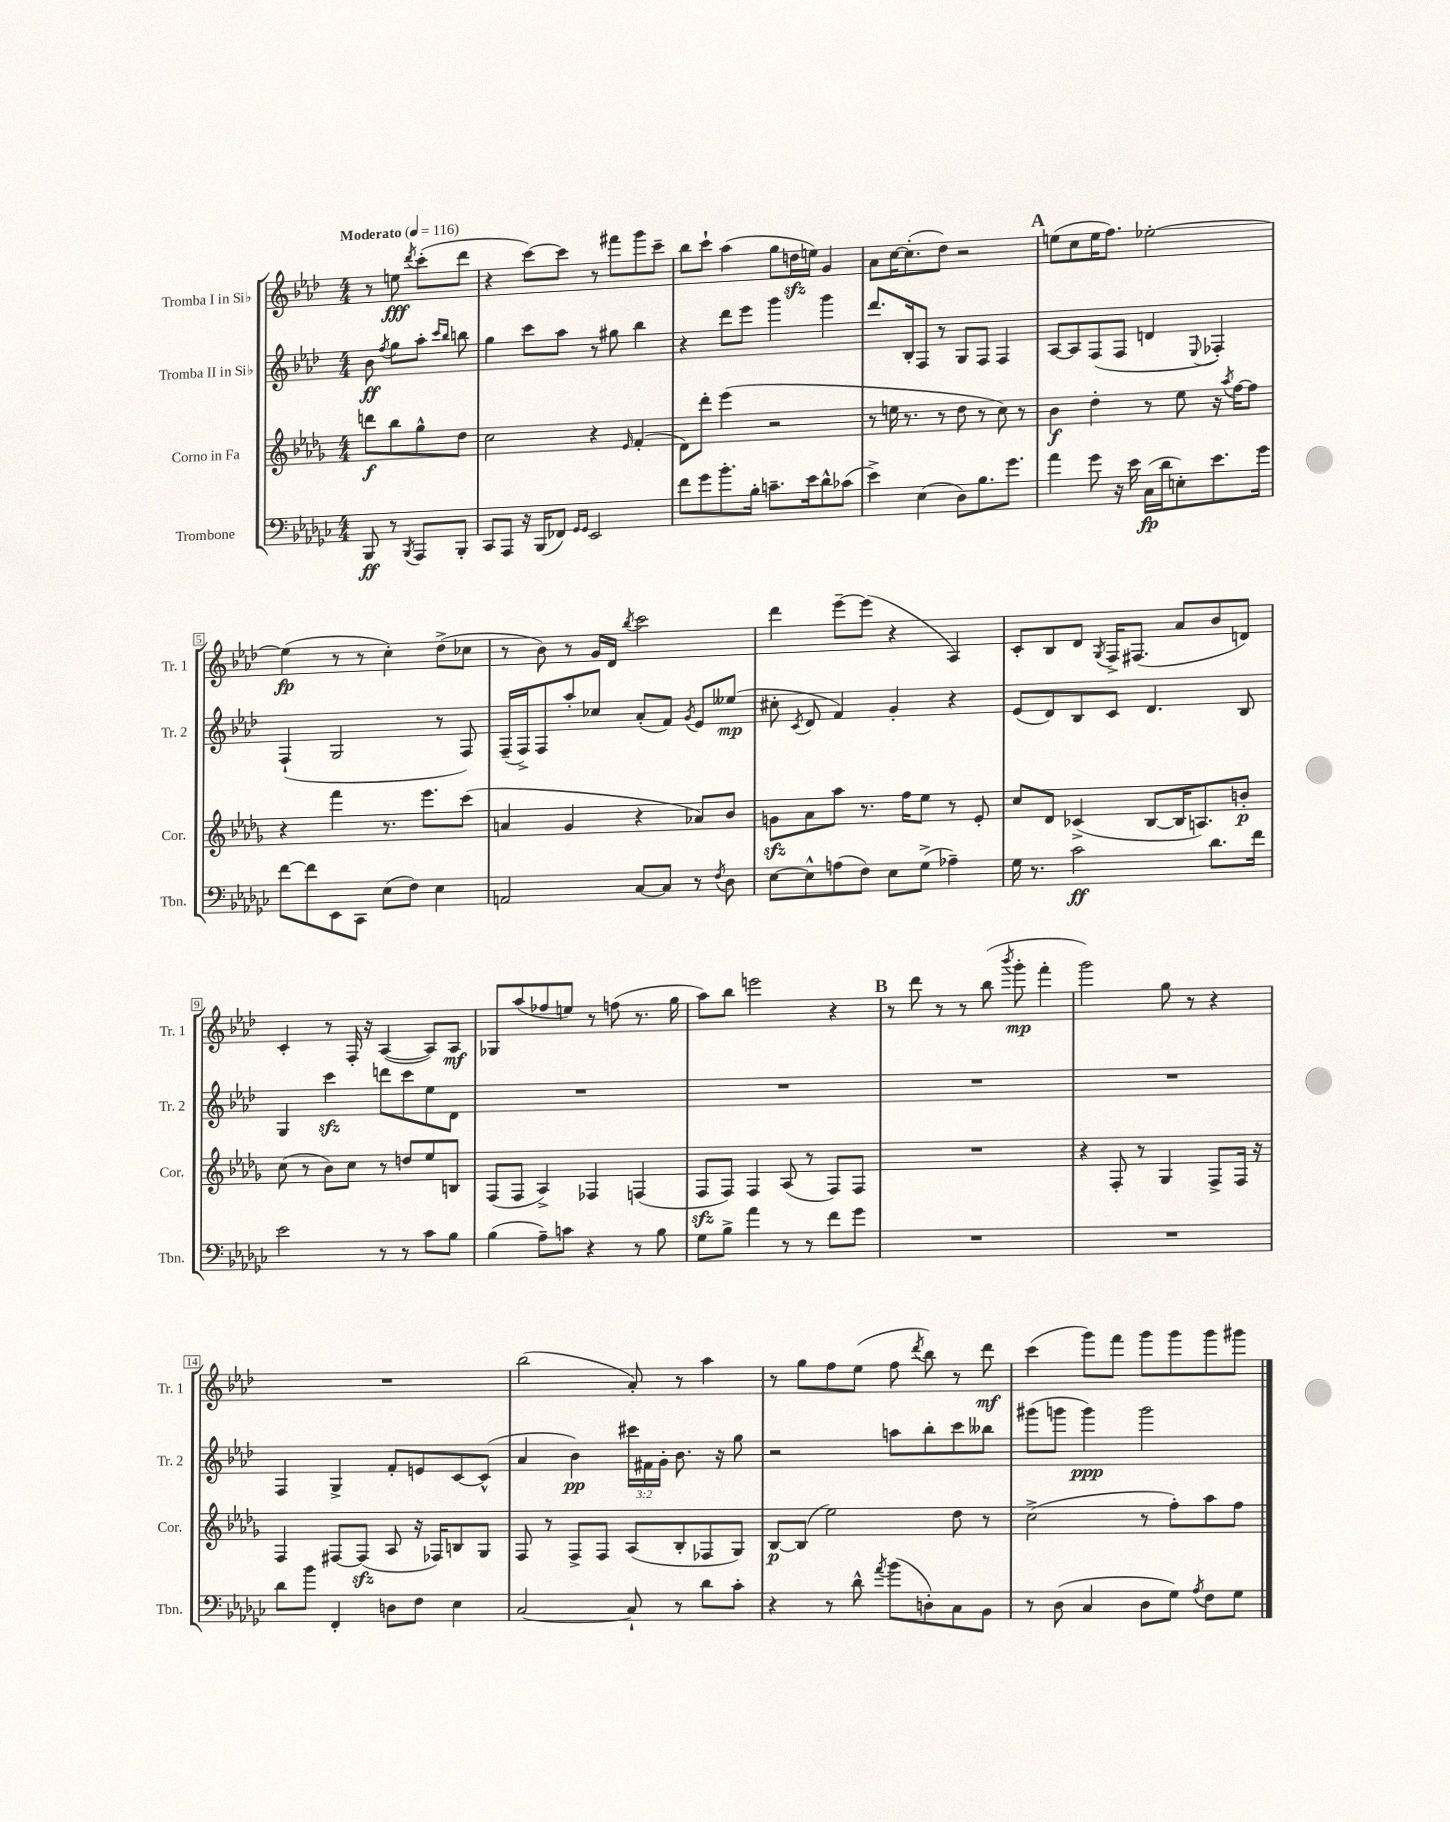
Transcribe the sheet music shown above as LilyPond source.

<<
\new StaffGroup <<
\new Staff = "s0" \with { instrumentName = "Tromba I in Sib" shortInstrumentName = "Tr. 1" } {
    \clef treble \key aes \major \numericTimeSignature \time 4/4 \partial 2 \tempo "Moderato" 4 = 116
    \autoBeamOff r8 e''8\fff \acciaccatura { des'''8 } c'''8[-.( des'''8] |
    r4 c'''8[~) c'''8] r8 fis'''8[ g'''8 c'''8]-- |
    bes''8[ c'''8]-! aes''4( g''8[ d''16\sfz e''16]) g'4 |
    aes'8[ c''16~ c''8.-.( des''8]) r2 |
    \mark \markup { \bold "A" } e''8[( c''8 e''16 f''8.]) ees''2~-. |
    ees''4\fp( r8 r8 c''4-.) des''8[->( ces''8] |
    r8 bes'8) r8 g'16[ des'16] \acciaccatura { bes''8 } c'''2 |
    des'''4 ees'''8[~-- ees'''8]( r4 aes4) |
    c'8[-. bes8 des'8] \acciaccatura { g8 } f16[-> fis8.]( aes'8[ bes'8 d'8]) |
    c'4-. r8 f16-. r16 aes4~( aes8[) aes8]\mf |
    ges8[ aes''8( fes''8 e''8]) r8 f''8( r8. g''16 |
    aes''8[) bes''8] e'''2 r4 |
    \mark \markup { \bold "B" } r8 des'''8 r8 r8 bes''8( \acciaccatura { bes'''8 } g'''8-.\mp f'''4-. |
    g'''2) g''8 r8 r4 |
    R1 |
    bes''2( aes'8-.) r8 aes''4 |
    r8 g''8[ f''8 ees''8]( f''8 \acciaccatura { des'''8 } bes''8) r8 des'''8\mf |
    c'''4( g'''8[) f'''8] g'''8[ g'''8 g'''8 gis'''8] \bar "|." |
}
\new Staff = "s1" \with { instrumentName = "Tromba II in Sib" shortInstrumentName = "Tr. 2" } {
    \clef treble \key aes \major \numericTimeSignature \time 4/4 \override Staff.TupletNumber.text = #tuplet-number::calc-fraction-text \partial 2
    \autoBeamOff bes'8\ff \acciaccatura { f''8 } g''8[ aes''8]-. \grace { c'''16[ bes''16] } b''8 |
    g''4 c'''8[ aes''8] r8 gis''8 bes''4 |
    r4 des'''8[ ees'''8] g'''4 g'''4 |
    des'''8.[ bes16-. f8] r8 g8[ f8] f4 |
    \mark \markup { \bold "A" } aes8[~ aes8 f8( f8] d'4 \appoggiatura { ees8 } fes4-.) |
    f4-!( g2 r8 f8) |
    f16[--( f16->) f8 aes''8-. ces''8] aes'8[-.( f'8]) \acciaccatura { g'8 } ees'8[ eeses''8]\mp( |
    cis''8-. \acciaccatura { c'8 } des'8 f'4) g'4-. r4 |
    ees'8[( des'8) bes8 c'8] des'4. bes8 |
    g4 c'''4\sfz d'''8[ c'''8 ees''8 des'8] |
    R1 |
    R1 |
    \mark \markup { \bold "B" } R1 |
    R1 |
    f4 g4-> f'8[-. e'8 c'8~ c'8]-^( |
    aes'4 bes'4\pp) \tuplet 3/2 { cis'''16[ fis'16 g'16]-. } bes'8. r16 g''8 |
    r2 a''8[ bes''8-. c'''8 beses''8] |
    gis'''8[( g'''8] g'''4\ppp) g'''2 \bar "|." |
}
\new Staff = "s2" \with { instrumentName = "Corno in Fa" shortInstrumentName = "Cor." } {
    \clef treble \key des \major \numericTimeSignature \time 4/4 \partial 2
    \autoBeamOff d'''8[\f bes''8 ges''8-^ des''8] |
    c''2 r4 \grace { ees'16 } f'4-.( |
    des'8[) des'''8]-. ees'''4( r2 |
    r8 e''16 r8. r8 des''8 r8 c''8) r8 |
    \mark \markup { \bold "A" } bes'4\f des''4-. r8 ees''8 r16 \acciaccatura { aes''8 } f''16[~ f''8] |
    r4 f'''4 r8. ees'''8.[ c'''8]( |
    a'4 ges'4 r4 aes'8[) bes'8] |
    g'8[\sfz aes'8 aes''8] r8. f''16[ ees''8] r8 ees'8-. |
    c''8[ des'8] ces'4->( bes8[~ bes16 a8.) b'8]-.\p |
    c''8( r8 bes'8[) c''8] r8 d''8[ ees''8 b8] |
    f8[( f8] aes4->) fes4 f4( |
    f8[\sfz f8]) f4 aes8( r8 f8[) f8] |
    \mark \markup { \bold "B" } R1 |
    r4 f8-. r8 ges4 f8[-> f16] r16 |
    f4 fis8[~ fis8]\sfz( aes8 r16 fes16[) b8 ges8] |
    f8 r8 f8[-> f8] aes8[( bes8-. fes8 ges8]) |
    bes8[~\p bes8]( ees''2) des''8 r8 |
    c''2->( r8 f''8[-.) aes''8 f''8] \bar "|." |
}
\new Staff = "s3" \with { instrumentName = "Trombone" shortInstrumentName = "Tbn." } {
    \clef bass \key ges \major \numericTimeSignature \time 4/4 \partial 2
    \autoBeamOff bes,,8\ff r8 \acciaccatura { bes,,8 } aes,,8[ bes,,8]-. |
    ces,8[ aes,,8] r16 bes,,16[( fes,8]) \grace { ges,16[ ges,16] } ees,2 |
    f'8[ ges'8 bes'8.-. bes16]-. c'8.[-- ees'16 des'8-^ ces'8]( |
    ees'4->) ees4( des8[) bes8. ges'8.] |
    \mark \markup { \bold "A" } aes'4 ges'8 r16 ees'16 ces16[\fp( des'16 e8-.) ees'8. ges'16] |
    f'8[~ f'8 ees,8 ces,8] ees8[( f8]) ees4 |
    a,2 ces8[~ ces8] r8 \acciaccatura { f8 } des8 |
    ees8[~ ees8-^ a8( f8]) ees8[ ges8]->( aes4--) |
    ges16 r8. ces'2\ff des'8.[ f'16] |
    ees'2 r8 r8 ces'8[ bes8] |
    bes4( aes8[--) c'8] r4 r8 bes8 |
    ges8[ bes8]-> aes'4 r8 r8 f'8[ ges'8] |
    \mark \markup { \bold "B" } R1 |
    R1 |
    des'8[ bes'8] f,4-. d8[ f8] ees4 |
    ces2~ ces8-! r8 des'8[ ces'8]-. |
    r4 r8 des'8-^ \acciaccatura { aes'8 } bes'8[( d8-.) ces8 bes,8] |
    r8 des8( ces4 des8[ ges8]) \acciaccatura { aes8 } f8[ ges8] \bar "|." |
}
>>
>>
\layout { \context { \Score \override BarNumber.stencil = #(make-stencil-boxer 0.1 0.3 ly:text-interface::print) } }
